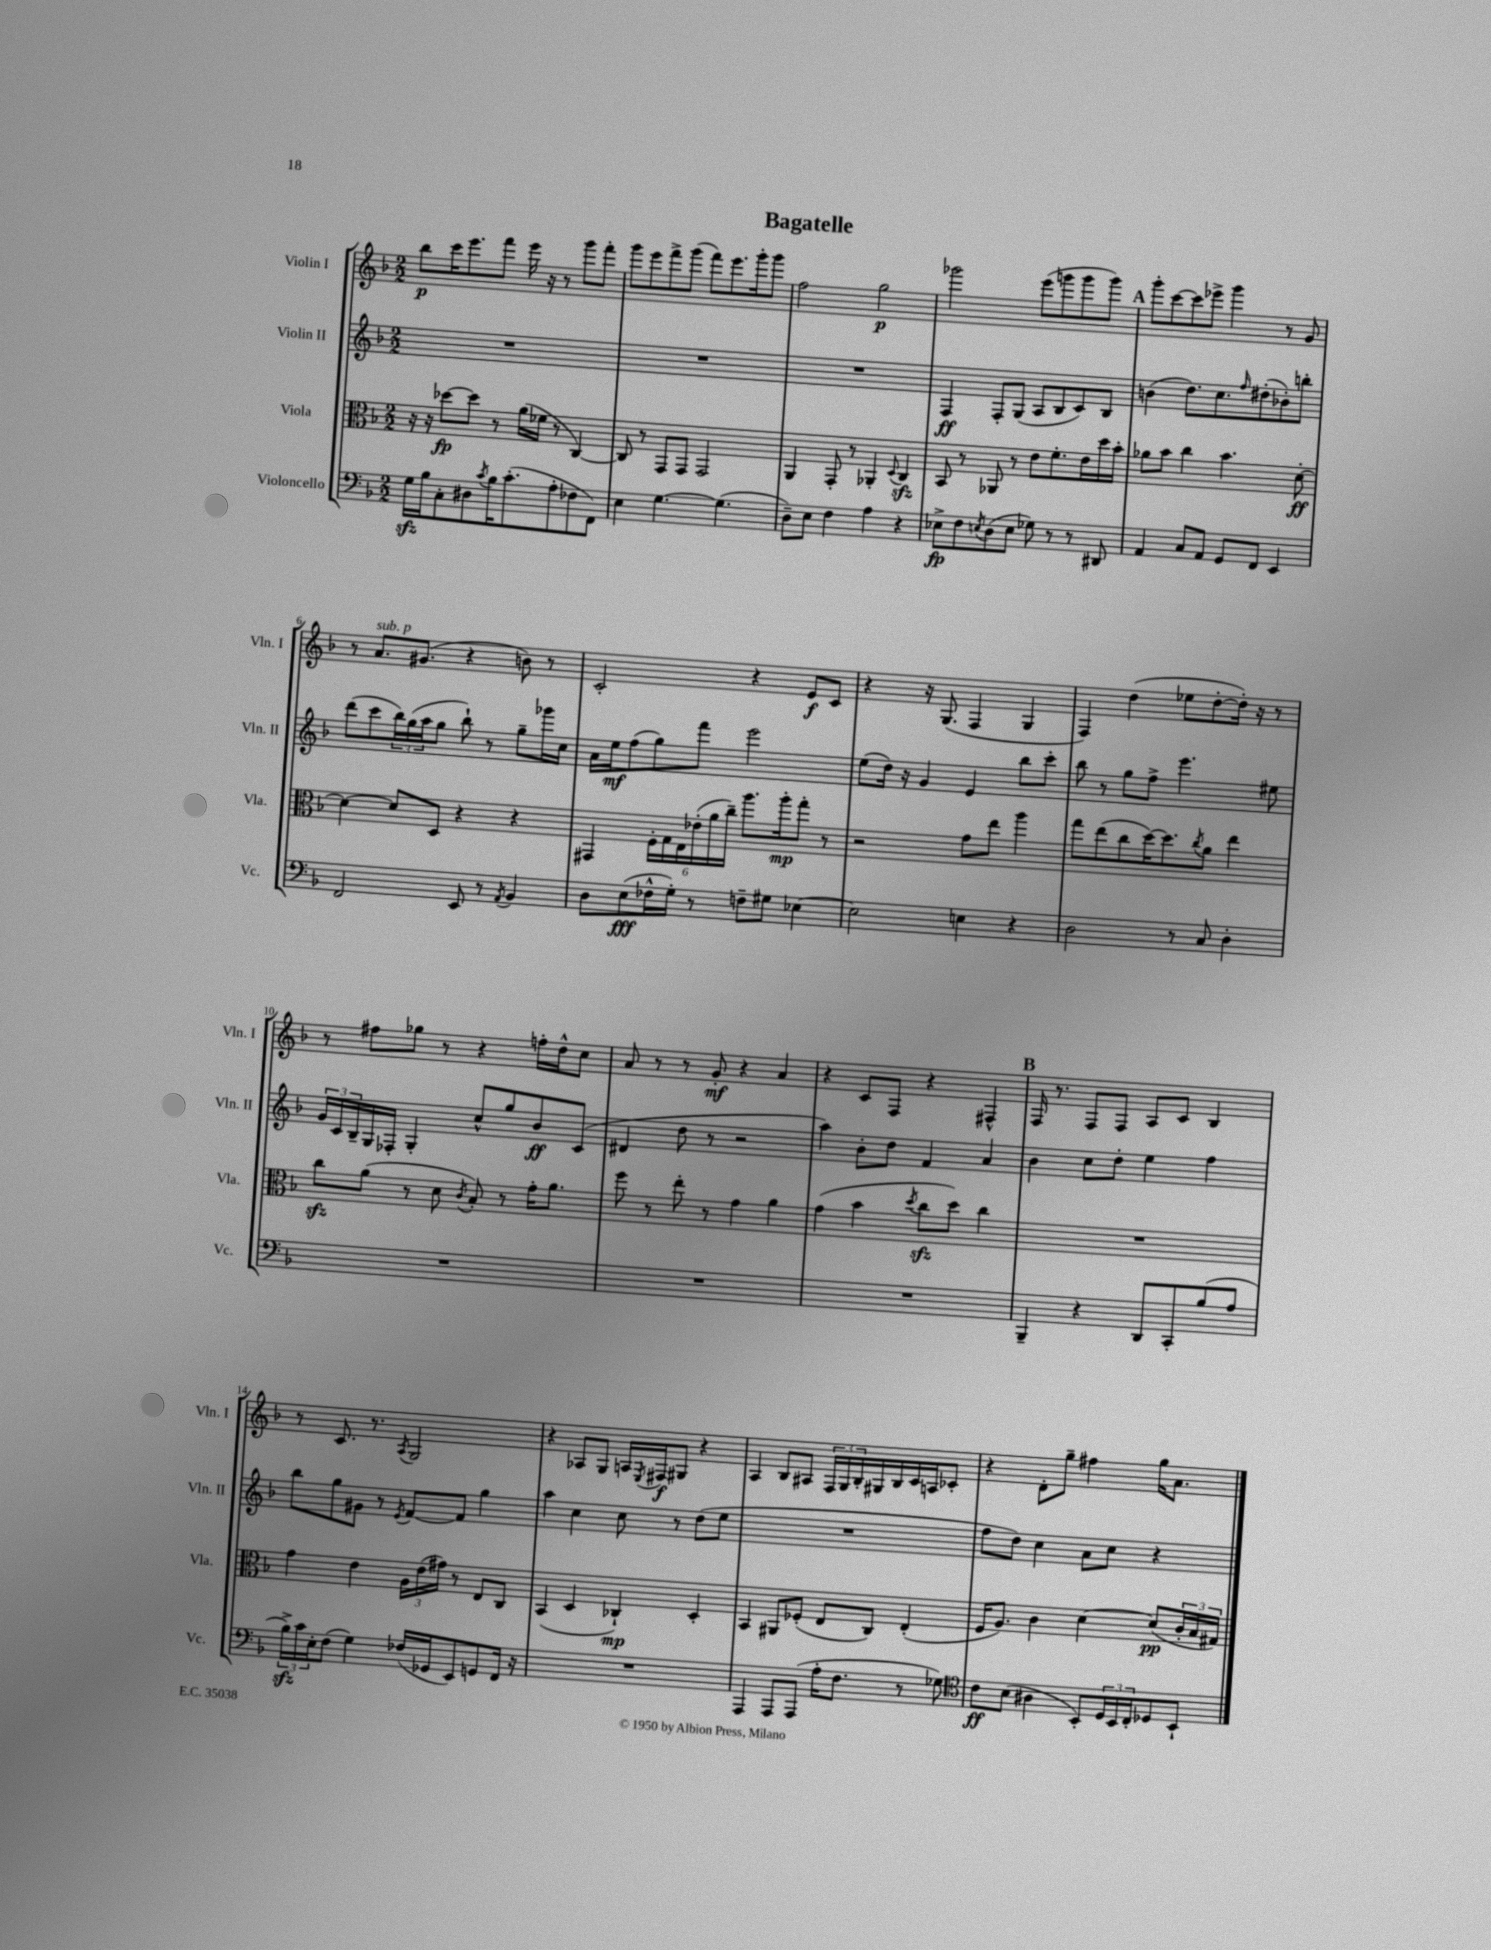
\header { title = "Bagatelle" }
<<
\new StaffGroup <<
\new Staff = "s0" \with { instrumentName = "Violin I" shortInstrumentName = "Vln. I" } {
    \clef treble \key f \major \numericTimeSignature \time 2/2
    bes''8\p c'''16 e'''8. f'''8 e'''16 r16 r8 g'''8 f'''8-. |
    g'''8 e'''8 f'''8-> g'''8( f'''8) e'''8. g'''16-. g'''8 |
    f''2 g''2\p |
    ges'''2 e'''8( g'''8 g'''8 g'''8) |
    \mark \markup { \bold "A" } g'''8-. c'''8~ c'''8 ees'''8-> g'''4 r8 g'8 |
    r8 a'8.^\markup { \italic "sub. p" } gis'8.( r4 b'8) r8 |
    c'2-. r4 e'8\f c'8 |
    r4 r16 g8.( f4 g4 |
    f4) d''4( ees''8 d''8~-. d''16-.) r16 r8 |
    r8 fis''8 ges''8 r8 r4 f''16-. d''16-^ c''8 |
    a'8 r8 r8 g'8-.\mf r4 a'4 |
    r4 c'8 f8 r4 fis4-^ |
    \mark \markup { \bold "B" } f16 r8. f8 f8 a8 c'8 bes4 |
    r8 c'8. r8. \acciaccatura { a8 } g2 |
    r4 aes8 g8 a16 \acciaccatura { e8 } fis16\f gis8 r4 |
    a4 bes8 ais8 \tuplet 3/2 { f16 g16 bes16-. } gis16 bes16 c'16 a16 ces'8-. |
    r4 d'8-. g''8-- fis''4 g''16 a'8. \bar "|." |
}
\new Staff = "s1" \with { instrumentName = "Violin II" shortInstrumentName = "Vln. II" } {
    \clef treble \key f \major \numericTimeSignature \time 2/2
    R1 |
    R1 |
    R1 |
    f4\ff f8-. g8( a8 bes8 c'8) bes8 |
    \mark \markup { \bold "A" } b'4( d''8.) c''8. \grace { f''16 } dis''8-.( bes'8-.) b''8-. |
    d'''8( c'''8 \tuplet 3/2 { bes''16) g''16( a''16 } g''8 bes''8-!) r8 g''8-- ges'''16 c''16 |
    a'16 e''16\mf f''8( g''8) f'''8 e'''2 |
    e''8( d''16) r16 g'4 e'4 bes''8 c'''8-. |
    bes''8 r8 g''8 f''8-> e'''4. eis''8 |
    \tuplet 3/2 { g'16 c'16 bes16-- } g16 fes16-. g4-. c''8-^ g''8 bes'8\ff c'8( |
    dis'4 d''8 r8 r2 |
    a''4) bes'8-. d''8 f'4 a'4 |
    \mark \markup { \bold "B" } bes'4 c''8 d''8-. e''4 f''4 |
    bes''8 g''8 gis'8 r8 \acciaccatura { e'8 } f'8~ f'8 g''4 |
    a''4 c''4 c''8 r8 d''8( e''8 |
    R1 |
    f''8 d''8) c''4 a'8 c''8 r4 \bar "|." |
}
\new Staff = "s2" \with { instrumentName = "Viola" shortInstrumentName = "Vla." } {
    \clef alto \key f \major \numericTimeSignature \time 2/2
    r16 r16 des''8~\fp des''8 r8 a'16( fes'16 r8 c4~) |
    c8 r8 g,8 g,8 g,2 |
    a,4 g,8-. r8 aes,4-. \appoggiatura { d8 } c4\sfz |
    bes,8 r8 aes,8 r8 e'8 f'8.-. e'16 d''16 bes'16-. |
    \mark \markup { \bold "A" } aes'8 bes'8 c''4 bes'4. d'8~-.\ff |
    d'4~ d'8 d8 r4 r4 |
    gis,4 \tuplet 6/4 { f16-. g16 e16 ees'16-.( a'16 c''16--) } a''8. a''16-.\mp g''8-. r8 |
    r2 g'8 e''8 a''4 |
    g''8 e''8( c''8 d''16~) d''8. \acciaccatura { c''8 } a'8 e''4 |
    c''8\sfz a'8( r8 d'8 \acciaccatura { c'8 } bes8-.) r8 g'16-. a'8. |
    f''8 r8 e''8-. r8 g'4 a'4 |
    g'4( bes'4 \acciaccatura { d''8 } c''8\sfz d''8) c''4 |
    \mark \markup { \bold "B" } R1 |
    g'4 e'4 \tuplet 3/2 { a16 e'16( gis'16) } r8 e8 c8 |
    bes,4( d4 ces4-!\mp) d4-. |
    bes,4 ais,8 fes8-.( e8 c8) e4-.( |
    f16 a8.) c'4 d'4~ d'8\pp( \tuplet 3/2 { c'16-. bes16 gis16) } \bar "|." |
}
\new Staff = "s3" \with { instrumentName = "Violoncello" shortInstrumentName = "Vc." } {
    \clef bass \key f \major \numericTimeSignature \time 2/2
    g16\sfz bes16 c8-. dis8 \acciaccatura { c'8 } bes16 c'8.-.( a8-. fes8 f,8) |
    e4 g4.~ g4.( |
    d8--) e8 f4 a4 r4 |
    ees8->\fp f8 \acciaccatura { e8 } d8( e8 ges8) r8 r8 dis,8 |
    \mark \markup { \bold "A" } a,4 c8 a,8 g,8 f,8 e,4 |
    f,2 e,8 r8 \acciaccatura { a,8 } bes,4 |
    d8 e8\fff( fes16-^ g16-.) r8 f8-- gis8 ees4~ |
    ees2 e4 r4 |
    d2 r8 c8 d4-. |
    R1 |
    R1 |
    R1 |
    \mark \markup { \bold "B" } bes,,4-- r4 d,8 c,8-. bes8( a8 |
    \tuplet 3/2 { bes16->\sfz) c'16 e16-. } f8( g4) fes16( ges,16 e,8) g,8 f,16 r16 |
    R1 |
    a,,4 a,,8 a,,8( a16-. f8. r8 ges8) |
    \clef tenor c'8\ff bes8( ais4 bes,8-.) \tuplet 3/2 { d16 bes,16 c16-. } des8 bes,8-! \bar "|." |
}
>>
>>
